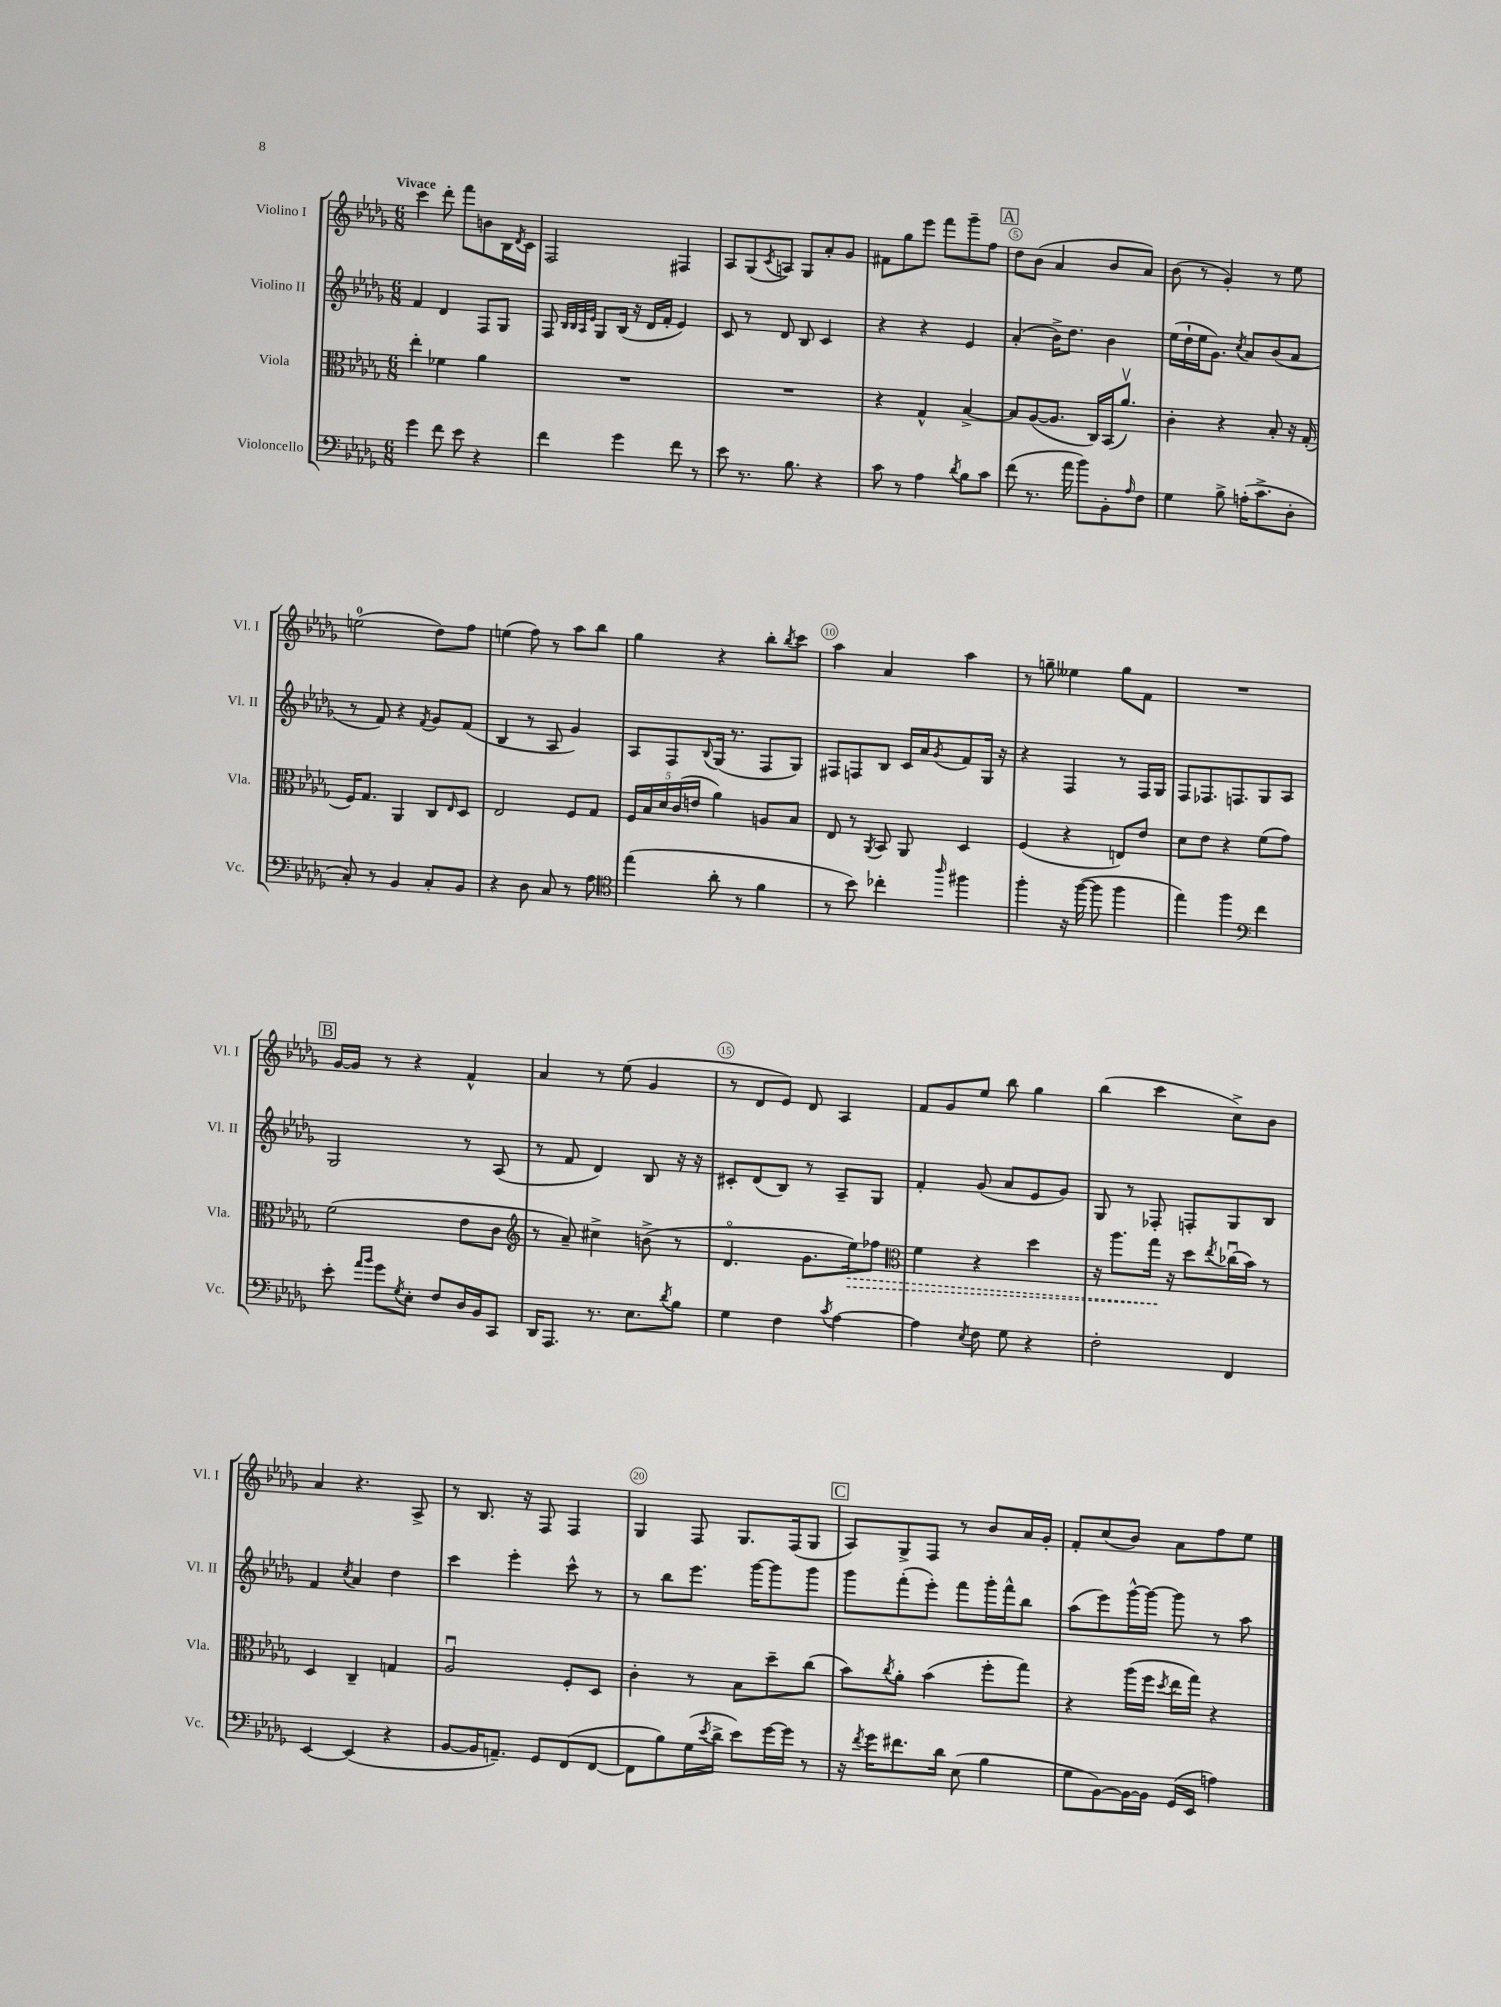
<<
\new StaffGroup <<
\new Staff = "s0" \with { instrumentName = "Violino I" shortInstrumentName = "Vl. I" } {
    \clef treble \key des \major \numericTimeSignature \time 6/8 \tempo "Vivace"
    c'''4 des'''8-. f'''8 b'8 bes16 \acciaccatura { des'8 } c'16 |
    f2 fis4 |
    aes8 ges8( \acciaccatura { c'8 } a8) ges8 aes'8-. ges'8 |
    fis'8 ges''8 ees'''8 f'''8 ges'''8-- f''8 |
    \mark \markup { \box "A" } des''8 bes'8( aes'4 bes'8 aes'8) |
    bes'8( r8 ges'4-.) r8 ees''8 |
    e''2-0( des''8) f''8 |
    e''4( f''8) r8 aes''8 bes''8 |
    ges''4 r4 bes''8-. \acciaccatura { bes''8 } c'''8 |
    aes''4 aes'4 aes''4 |
    r8 g''8-- eeses''4 g''8 f'8 |
    R2. |
    \mark \markup { \box "B" } ges'16~ ges'16 r8 r4 f'4-^ |
    aes'4 r8 ees''8( ges'4 |
    r8 des'8 ees'8) des'8 aes4 |
    f'8 ges'8 ees''8 bes''8 ges''4 |
    bes''4( c'''4 c''8->) bes'8 |
    aes'4 r4. aes8-> |
    r8 bes8. r16 f8 f4 |
    ges4 f8 ges8. f16( ges8 |
    \mark \markup { \box "C" } aes8) ges8-> f8 r8 bes'8 aes'16 ges'16-. |
    f'8-. c''8( bes'8) aes'8 f''8 ees''8 \bar "|." |
}
\new Staff = "s1" \with { instrumentName = "Violino II" shortInstrumentName = "Vl. II" } {
    \clef treble \key des \major \numericTimeSignature \time 6/8
    f'4 des'4 f8 ges8 |
    f8 \grace { bes32 bes32 aes32 ees'32 } ges8 bes16( r16 des'16 f'16-. ees'4) |
    c'8 r8 des'8 bes8 c'4 |
    r4 r4 ees'4 |
    \mark \markup { \box "A" } aes'4-.( bes'16->) des''8. bes'4 |
    ees''16( des''16-! ees''16 ges'8.) \acciaccatura { c''8 } aes'8 bes'8( aes'8 |
    r8 f'8) r4 \acciaccatura { f'8 } ges'8 f'8( |
    bes4 r8 aes8 ges'4) |
    aes8 f8 \appoggiatura { bes8 } ges16( r8. f8 ges8) |
    fis8 f8 bes8 c'16 aes'16 \acciaccatura { ges'8 } f'8 ges16 r16 |
    r4 f4 r8 f16 ges16 |
    f8 fes8. f8. ges8 aes8 |
    \mark \markup { \box "B" } ges2 r8 aes8( |
    r8 f'8 des'4) bes8 r16 r16 |
    cis'8-. des'8( bes8) r8 aes8-- ges8 |
    f'4-. ges'8( aes'8 ees'8 ges'8) |
    ges8 r8 fes8-. f8-. ges8 bes8 |
    f'4 \acciaccatura { c''8 } aes'4 des''4 |
    c'''4 ees'''4-. c'''8-^ r8 |
    r8 bes''8 ees'''8. ges'''16~ ges'''8 ges'''8 |
    \mark \markup { \box "C" } ges'''8 f'''8-.( ees'''8-.) f'''8 ges'''16-. f'''16-^ bes''8 |
    aes''8( ees'''8) ges'''16~-^ ges'''16~ ges'''8 r8 aes''8 \bar "|." |
}
\new Staff = "s2" \with { instrumentName = "Viola" shortInstrumentName = "Vla." } {
    \clef alto \key des \major \numericTimeSignature \time 6/8
    ees''4-. fes'4 aes'4 |
    R2. |
    R2. |
    r4 ges4-^ bes4~-> |
    \mark \markup { \box "A" } bes8 aes8~( aes8. c16) bes,16( aes'8.\upbow) |
    c'4-. r4 bes8-. r16 ges16-.( |
    f16) ges8. aes,4 c8 \grace { ees16 } des8 |
    ees2 f8 ges8 |
    \tuplet 5/4 { f16 bes16 des'16 c'16( e'16 } aes'4) a8 bes8 |
    ees8 r8 \acciaccatura { aes,8 } bes,8 aes,8 des4 |
    f4( r4 e8) ees'8 |
    des'8 ees'8 r4 f'8( ges'8) |
    \mark \markup { \box "B" } f'2( ees'8 c'8 |
    \clef treble r8 aes'8--) cis''4-> b'8->( r8 |
    des'4.\flageolet ges'8. \once \override Hairpin.style = #'dashed-line ees''16\>) fes''8 |
    \clef alto f'4 r4 des''4 |
    r16 aes''8. ges''16\! r16 des''8 \acciaccatura { ees''8 } ces''16\downbow( bes'16) r8 |
    des4 c4-- g4 |
    aes2\downbow f8-. des8 |
    c'4-. r8 bes8 des''8-- c''8( |
    \mark \markup { \box "C" } bes'8) \acciaccatura { c''8 } aes'8-. bes'4( f''8-. ges''8) |
    r4 aes''16( f''16 \acciaccatura { des''8 } ees''16 ges''16) r4 \bar "|." |
}
\new Staff = "s3" \with { instrumentName = "Violoncello" shortInstrumentName = "Vc." } {
    \clef bass \key des \major \numericTimeSignature \time 6/8
    ges'4 f'8 ees'8 r4 |
    f'4 ges'4 f'8 r8 |
    ees'8 r8. bes8. r4 |
    c'8 r8 aes4 \acciaccatura { des'8 } bes8 c'8 |
    \mark \markup { \box "A" } f'8( r8. aes'16 bes'8) bes,8-. \grace { aes16 } f8 |
    ges4 bes8-> a16-.( c'8.-> des8-. |
    c8-.) r8 bes,4 c8-. bes,8 |
    r4 des8 c8 r8 aes8 |
    \clef tenor ees''4( aes'8-. r8 f'4 |
    r8 bes'8) ces''4-. \grace { aes''16 } fis''4 |
    f''4-. r16 f''16~( f''8 f''4 |
    ees''4) f''4 \clef bass f'4 |
    \mark \markup { \box "B" } ees'8-. \grace { aes'16 bes'16 } ges'8 \acciaccatura { ges8 } ees8-. f8 des16 bes,16 c,8 |
    des,16 aes,,8. r8. ees8. \acciaccatura { des'8 } bes8 |
    ges4 f4 \acciaccatura { c'8 } aes4~ |
    aes4 \acciaccatura { ees8 } f8 ges8 r4 |
    f2-. f,4 |
    ees,4~ ees,4( r4 |
    bes,8~ bes,16 a,8.--) ges,8 f,8( f,8~ |
    f,8 bes8) ges16( \acciaccatura { ees'8 } des'16-> ees'8) ges'16~ ges'16 r8 |
    \mark \markup { \box "C" } r16 \acciaccatura { f'8 } ges'16 fis'8. des'16 ees8( bes4 |
    ges8 bes,8~) bes,16~ bes,16 ges,16( ees,16 a4) \bar "|." |
}
>>
>>
\layout { \context { \Score \override BarNumber.break-visibility = ##(#f #t #t) barNumberVisibility = #(every-nth-bar-number-visible 5) \override BarNumber.stencil = #(make-stencil-circler 0.1 0.3 ly:text-interface::print) } }
